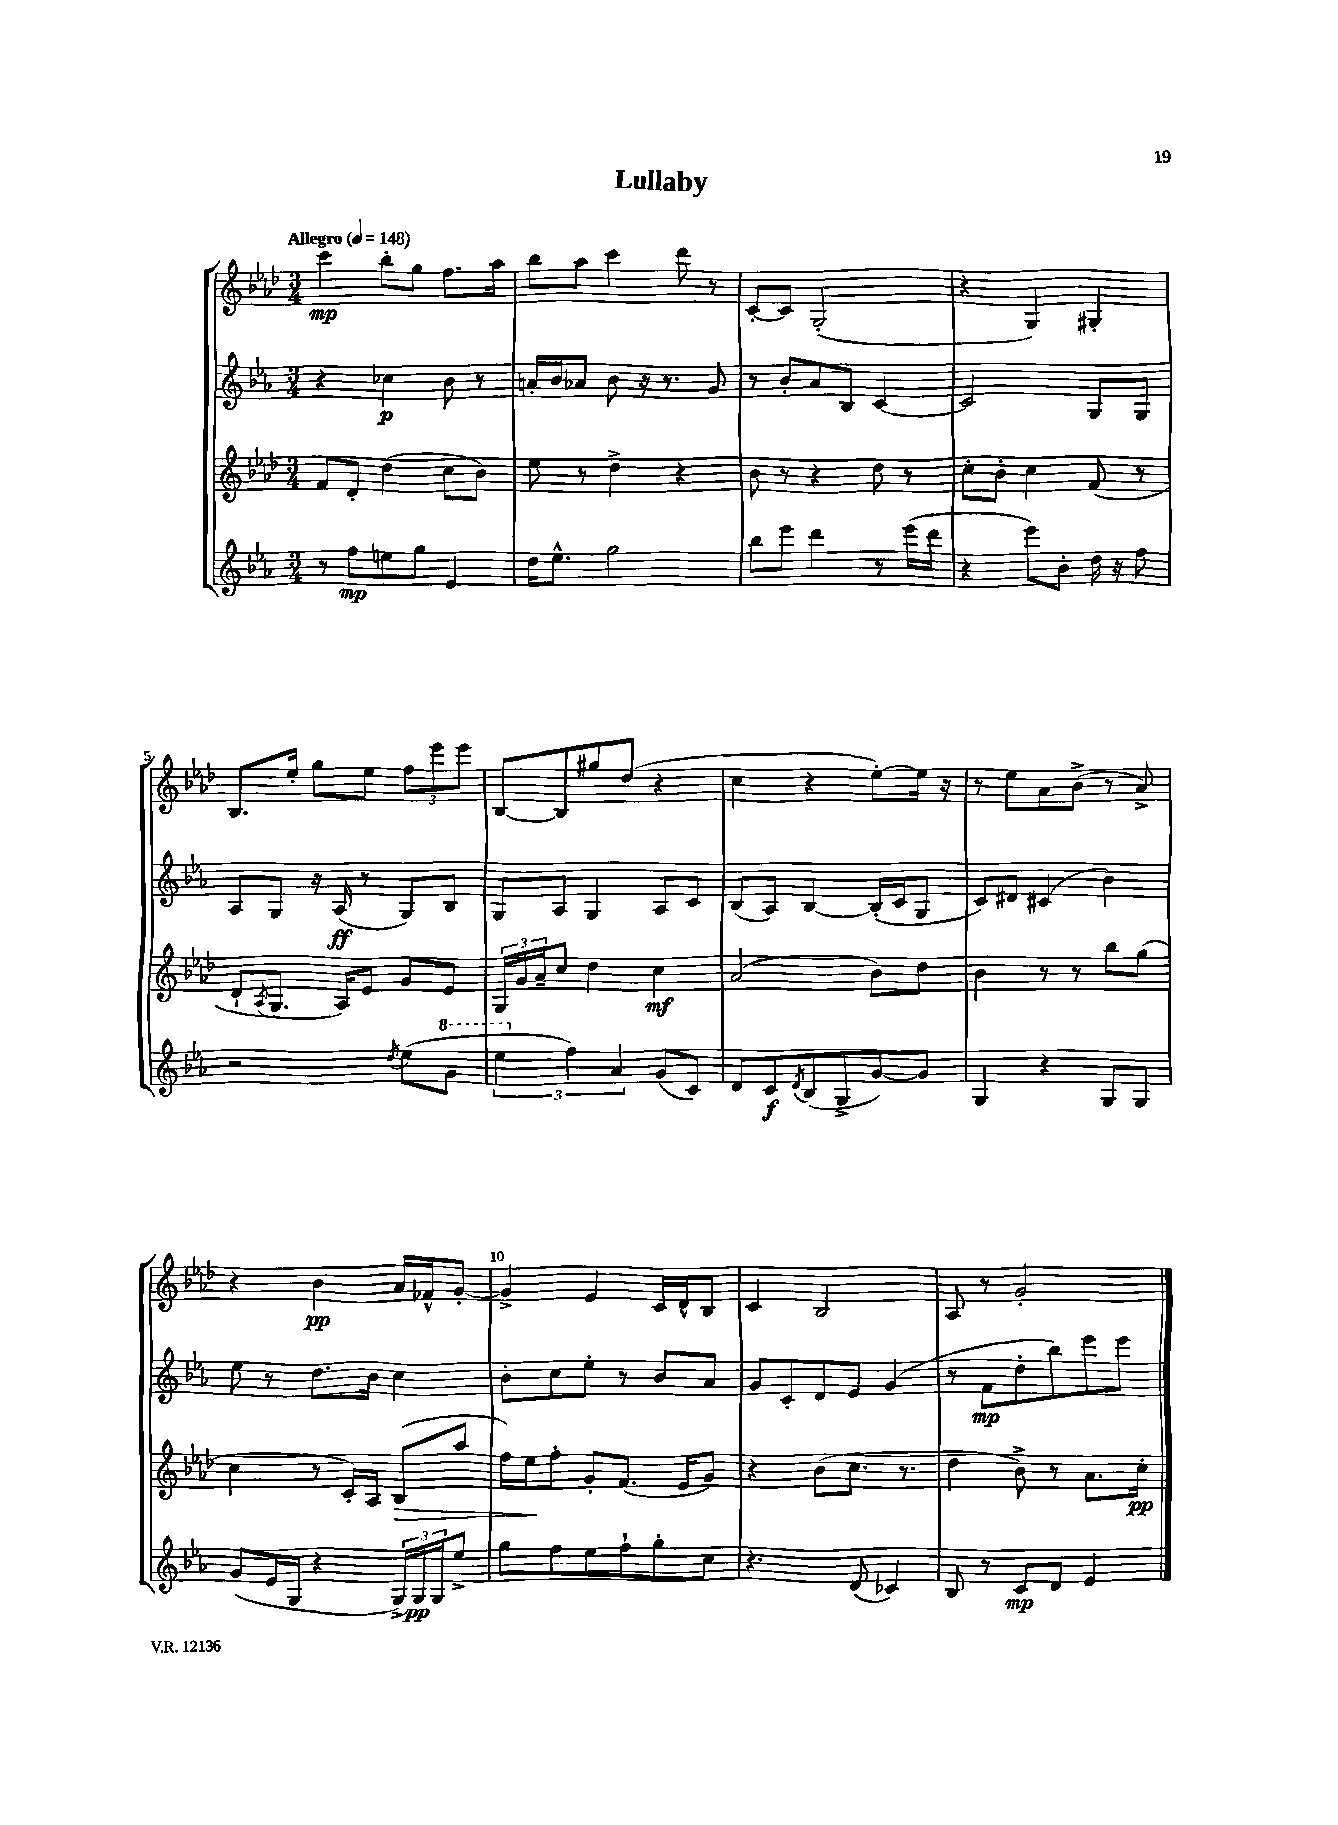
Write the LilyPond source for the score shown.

\header { title = "Lullaby" }
<<
\new StaffGroup <<
\new Staff = "s0" {
    \clef treble \key aes \major \numericTimeSignature \time 3/4 \tempo "Allegro" 4 = 148
    c'''4\mp bes''8-. g''8 f''8. aes''16 |
    bes''8 aes''8 c'''4 des'''8 r8 |
    c'8~-. c'8 g2-.( |
    r4 g4) gis4-. |
    bes8. ees''16-. g''8 ees''8 \tuplet 3/2 { f''8 ees'''8 ees'''8 } |
    bes8~ bes8 gis''8 des''8( r4 |
    c''4 r4 ees''8~-.) ees''16 r16 |
    r8 ees''8 aes'8 bes'8->( r8 aes'8->) |
    r4 bes'4\pp aes'16 fes'16-^ g'8~-. |
    g'4-> ees'4 c'16 des'16-^ bes8 |
    c'4 bes2 |
    aes8 r8 g'2-. \bar "|." |
}
\new Staff = "s1" {
    \clef treble \key ees \major \numericTimeSignature \time 3/4
    r4 ces''4\p bes'8 r8 |
    a'16-. bes'16 aes'8 bes'8 r16 r8. g'8 |
    r8 bes'8-. aes'8 bes8 c'4~ |
    c'2 g8 g8 |
    aes8 g8 r16 aes16\ff( r8 g8) bes8 |
    g8 aes8 g4 aes8 c'8 |
    bes8( aes8) bes4~ bes16-.( c'16 g8 |
    c'8) dis'8 cis'4( bes'4) |
    ees''8 r8 d''8. bes'16 c''4 |
    bes'8-. c''8 ees''8-. r8 bes'8 aes'8 |
    g'8 c'8-. d'8 ees'8 g'4( |
    r8 f'8\mp d''8-. bes''8) ees'''8 ees'''8 \bar "|." |
}
\new Staff = "s2" {
    \clef treble \key aes \major \numericTimeSignature \time 3/4
    f'8 des'8-. des''4( c''8 bes'8) |
    ees''8 r8 des''4-> r4 |
    bes'8 r8 r4 des''8 r8 |
    c''8-. bes'8-. c''4 f'8( r8 |
    des'8-! \acciaccatura { aes8 } g8. aes16) ees'8 g'8 ees'8 |
    \tuplet 3/2 { g16 g'16 aes'16-- } c''8 des''4 c''4\mf |
    aes'2( bes'8) des''8 |
    bes'4 r8 r8 bes''8 g''8( |
    c''4 r8 c'16-.) aes16 bes8\>( aes''8 |
    f''16) ees''16\! f''8-. g'8-. f'8.( ees'16 g'8) |
    r4 bes'8( c''8. r8. |
    des''4 bes'8->) r8 aes'8. c''16-.\pp \bar "|." |
}
\new Staff = "s3" {
    \clef treble \key ees \major \numericTimeSignature \time 3/4
    r8 f''8\mp e''8 g''8 ees'4 |
    d''16 ees''8.-^ g''2 |
    bes''8 ees'''8 d'''4 r8 ees'''16( d'''16 |
    r4 ees'''8) bes'8-. d''16 r16 f''8 |
    r2 \acciaccatura { d''8 } ees''8( \ottava #1 g''8 |
    \tuplet 3/2 { ees'''4 \ottava #0 f''4) aes'4 } g'8( c'8) |
    d'8 c'8\f \acciaccatura { d'8 } bes8( g8-> g'8~) g'8 |
    g4 r4 g8 g8 |
    g'8( ees'16 g16 r4 \tuplet 3/2 { g16->) g16\pp g16 } ees''8-> |
    g''8 f''8 ees''8 f''8-! g''8-. c''8 |
    r4. d'8( ces'4) |
    bes8 r8 c'8\mp d'8 ees'4 \bar "|." |
}
>>
>>
\layout { \context { \Score \override BarNumber.break-visibility = ##(#f #t #t) barNumberVisibility = #(every-nth-bar-number-visible 5) } }
